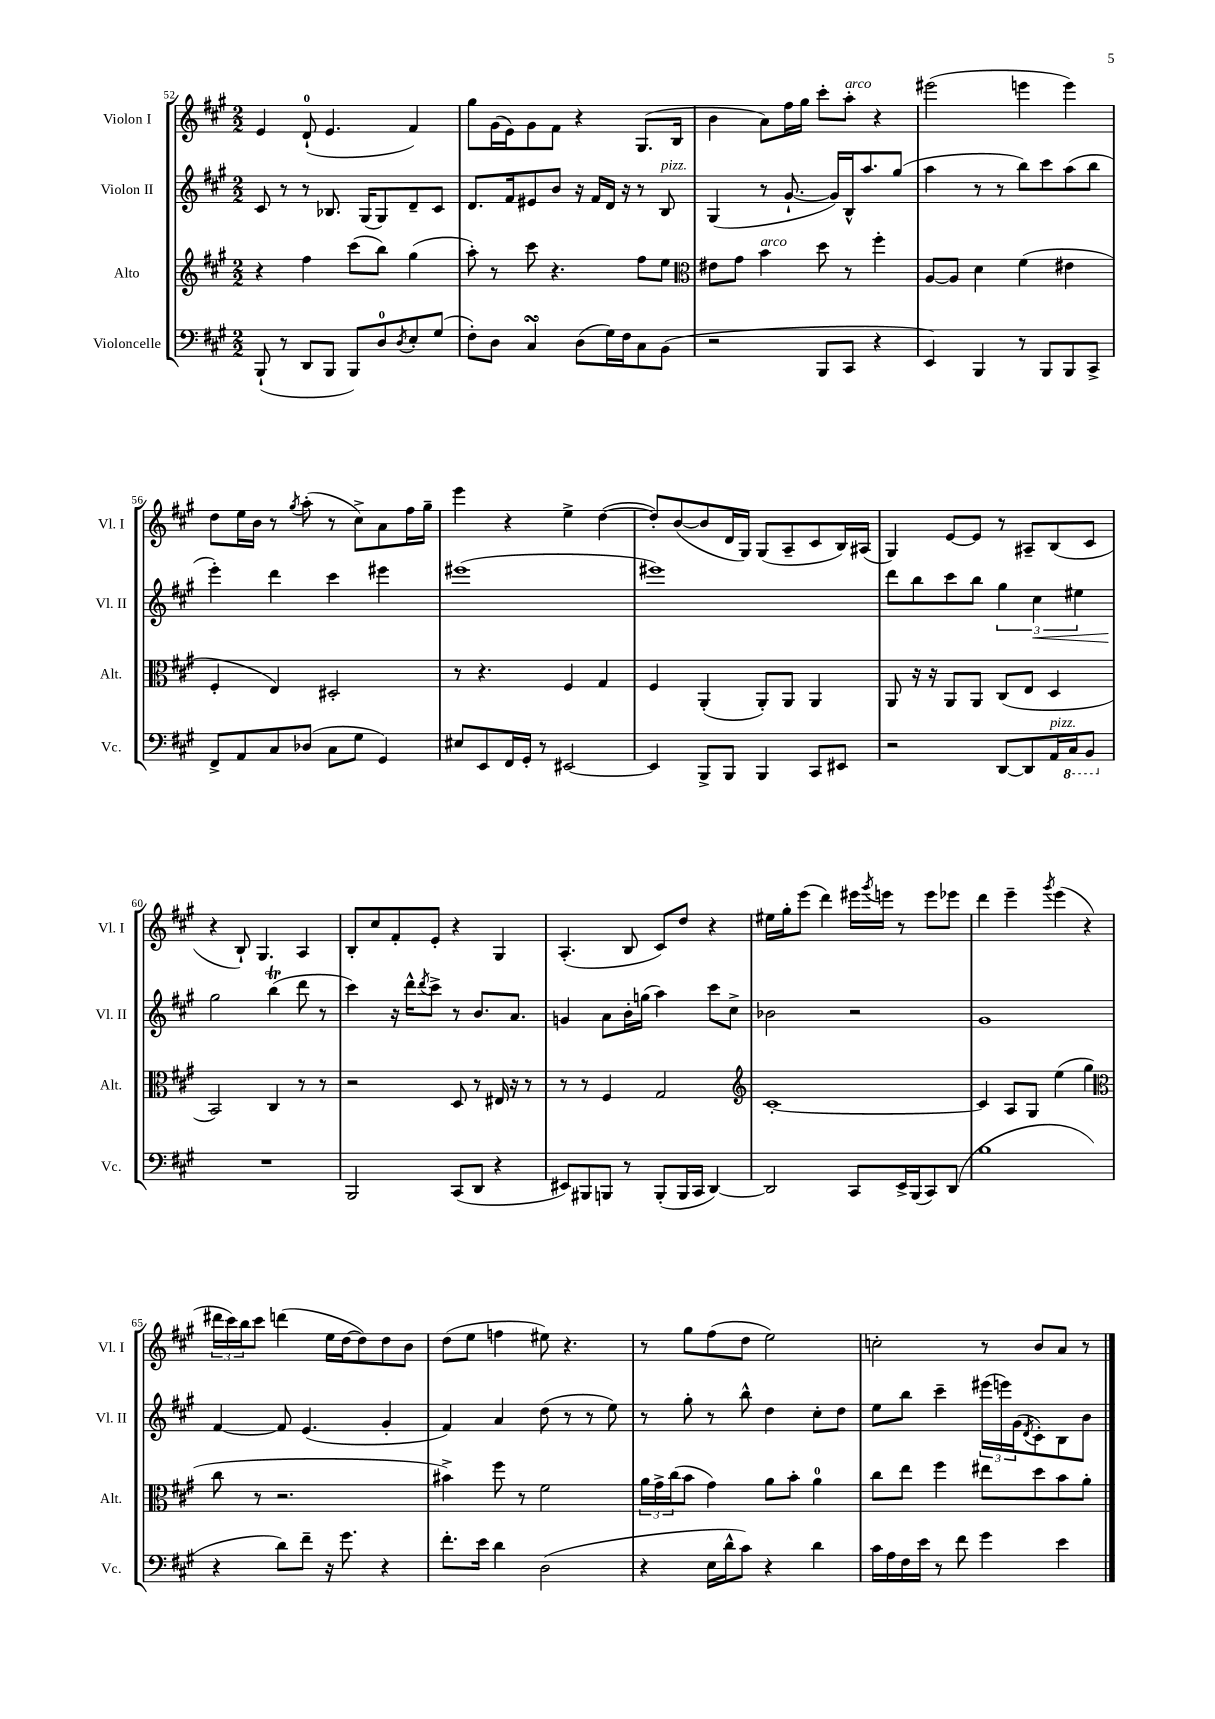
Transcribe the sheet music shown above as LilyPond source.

<<
\new StaffGroup <<
\new Staff = "s0" \with { instrumentName = "Violon I" shortInstrumentName = "Vl. I" } {
    \clef treble \key a \major \numericTimeSignature \time 2/2
    e'4 d'8-0-!( e'4. fis'4) |
    gis''8 gis'16( e'16) gis'8 fis'8 r4 gis8.( b16 |
    b'4 a'8) fis''16 gis''16 cis'''8-. a''8-.^\markup { \italic "arco" } r4 |
    eis'''2( e'''4 e'''4) |
    d''8 e''16 b'16 r8 \acciaccatura { gis''8 } a''8-.( r8 cis''8->) a'8 fis''16 gis''16-- |
    e'''4 r4 e''4-> d''4~( |
    d''8-.) b'8~( b'8 d'16 gis16) gis8( a8-- cis'8 b16) ais16( |
    gis4) e'8~ e'8 r8 ais8-- b8( cis'8 |
    r4 b8-!) gis4. a4 |
    b8-. cis''8 fis'8-. e'8-. r4 gis4 |
    a4.-.( b8 cis'8) d''8 r4 |
    eis''16 gis''16-. e'''8( d'''4) eis'''16 \acciaccatura { gis'''8 } e'''16 r8 e'''8 ees'''8 |
    d'''4 e'''4-- \acciaccatura { gis'''8 } e'''4( r4 |
    \tuplet 3/2 { dis'''16 cis'''16) b''16 } cis'''8 d'''4( e''16 d''16~ d''8) d''8 b'8 |
    d''8( e''8 f''4 eis''8) r4. |
    r8 gis''8 fis''8( d''8 e''2) |
    c''2-. r8 b'8 a'8 r8 \bar "|." |
}
\new Staff = "s1" \with { instrumentName = "Violon II" shortInstrumentName = "Vl. II" } {
    \clef treble \key a \major \numericTimeSignature \time 2/2
    cis'8 r8 r8 bes8. gis16( gis8) d'8-- cis'8 |
    d'8. fis'16 eis'8 b'8 r16 fis'16 d'16 r16 r8 b8^\markup { \italic "pizz." } |
    gis4( r8 gis'8.~-! gis'16) b16-^ a''8. gis''8( |
    a''4 r8 r8 b''8) cis'''8 a''8( b''8 |
    e'''4-.) d'''4 cis'''4 eis'''4 |
    eis'''1( |
    eis'''1) |
    d'''8 b''8 cis'''8 b''8 \tuplet 3/2 { gis''4 cis''4\< eis''4 } |
    gis''2\! b''4\trill( d'''8 r8 |
    cis'''4) r16 d'''16-^ \acciaccatura { d'''8 } cis'''8-> r8 b'8. a'8. |
    g'4 a'8 b'16-. g''16( a''4) cis'''8 cis''8-> |
    bes'2 r2 |
    gis'1 |
    fis'4~ fis'8 e'4.( gis'4-. |
    fis'4) a'4 d''8( r8 r8 e''8) |
    r8 gis''8-. r8 b''8-^ d''4 cis''8-. d''8 |
    e''8 b''8 cis'''4-- \tuplet 3/2 { eis'''16( e'''16) gis'16( } \acciaccatura { d'8 } cis'8-.) b8 b'8 \bar "|." |
}
\new Staff = "s2" \with { instrumentName = "Alto" shortInstrumentName = "Alt." } {
    \clef treble \key a \major \numericTimeSignature \time 2/2
    r4 fis''4 cis'''8( b''8) gis''4( |
    a''8-.) r8 cis'''8 r4. fis''8 e''8 |
    \clef alto eis'8 gis'8 b'4^\markup { \italic "arco" } d''8 r8 fis''4-. |
    a8~ a8 d'4 fis'4( eis'4 |
    fis4-. e4) dis2-. |
    r8 r4. fis4 gis4 |
    fis4 a,4-.( a,8-.) a,8 a,4 |
    a,8 r16 r16 a,8 a,8 cis8( e8 d4 |
    b,2) cis4 r8 r8 |
    r2 d8 r8 eis16 r16 r8 |
    r8 r8 fis4 gis2 |
    \clef treble cis'1~-. |
    cis'4 a8 gis8 e''4( gis''4 |
    \clef alto cis''8 r8 r2. |
    bis'4->) fis''8 r8 fis'2 |
    \tuplet 3/2 { a'16 gis'16-> cis''16( } b'8 gis'4) a'8 b'8-. a'4-0 |
    cis''8 e''8 fis''4 eis''8 d''8 b'8 a'8-. \bar "|." |
}
\new Staff = "s3" \with { instrumentName = "Violoncelle" shortInstrumentName = "Vc." } {
    \clef bass \key a \major \numericTimeSignature \time 2/2
    b,,8-!( r8 d,8 b,,8 b,,8) d8-0 \acciaccatura { d8 } e8-. gis8( |
    fis8-.) d8 cis4\turn d8( gis16) fis16 cis8 b,8( |
    r2 b,,8 cis,8 r4 |
    e,4) b,,4 r8 b,,8 b,,8 cis,8-> |
    fis,8-> a,8 cis8 des8( cis8 gis8 gis,4) |
    eis8 e,8 fis,16 gis,16-. r8 eis,2~ |
    eis,4 b,,8-> b,,8 b,,4 cis,8 eis,8 |
    r2 d,8~ d,8 a,16^\markup { \italic "pizz." } \ottava #-1 cis,16 b,,8 \ottava #0 |
    R1 |
    b,,2 cis,8( d,8 r4 |
    eis,8) bis,,8 b,,8 r8 b,,8-.( b,,16 cis,16 d,4~) |
    d,2 cis,8 e,16-> b,,16( cis,8) d,8( |
    b1 |
    r4 d'8) fis'8-- r16 gis'8. r4 |
    fis'8.-. e'16 d'4 d2( |
    r4 e16 d'16-^ cis'8) r4 d'4 |
    cis'16 a16 fis16 e'16 r8 fis'8 gis'4 e'4 \bar "|." |
}
>>
>>
\layout { \context { \Score currentBarNumber = #52 } }
